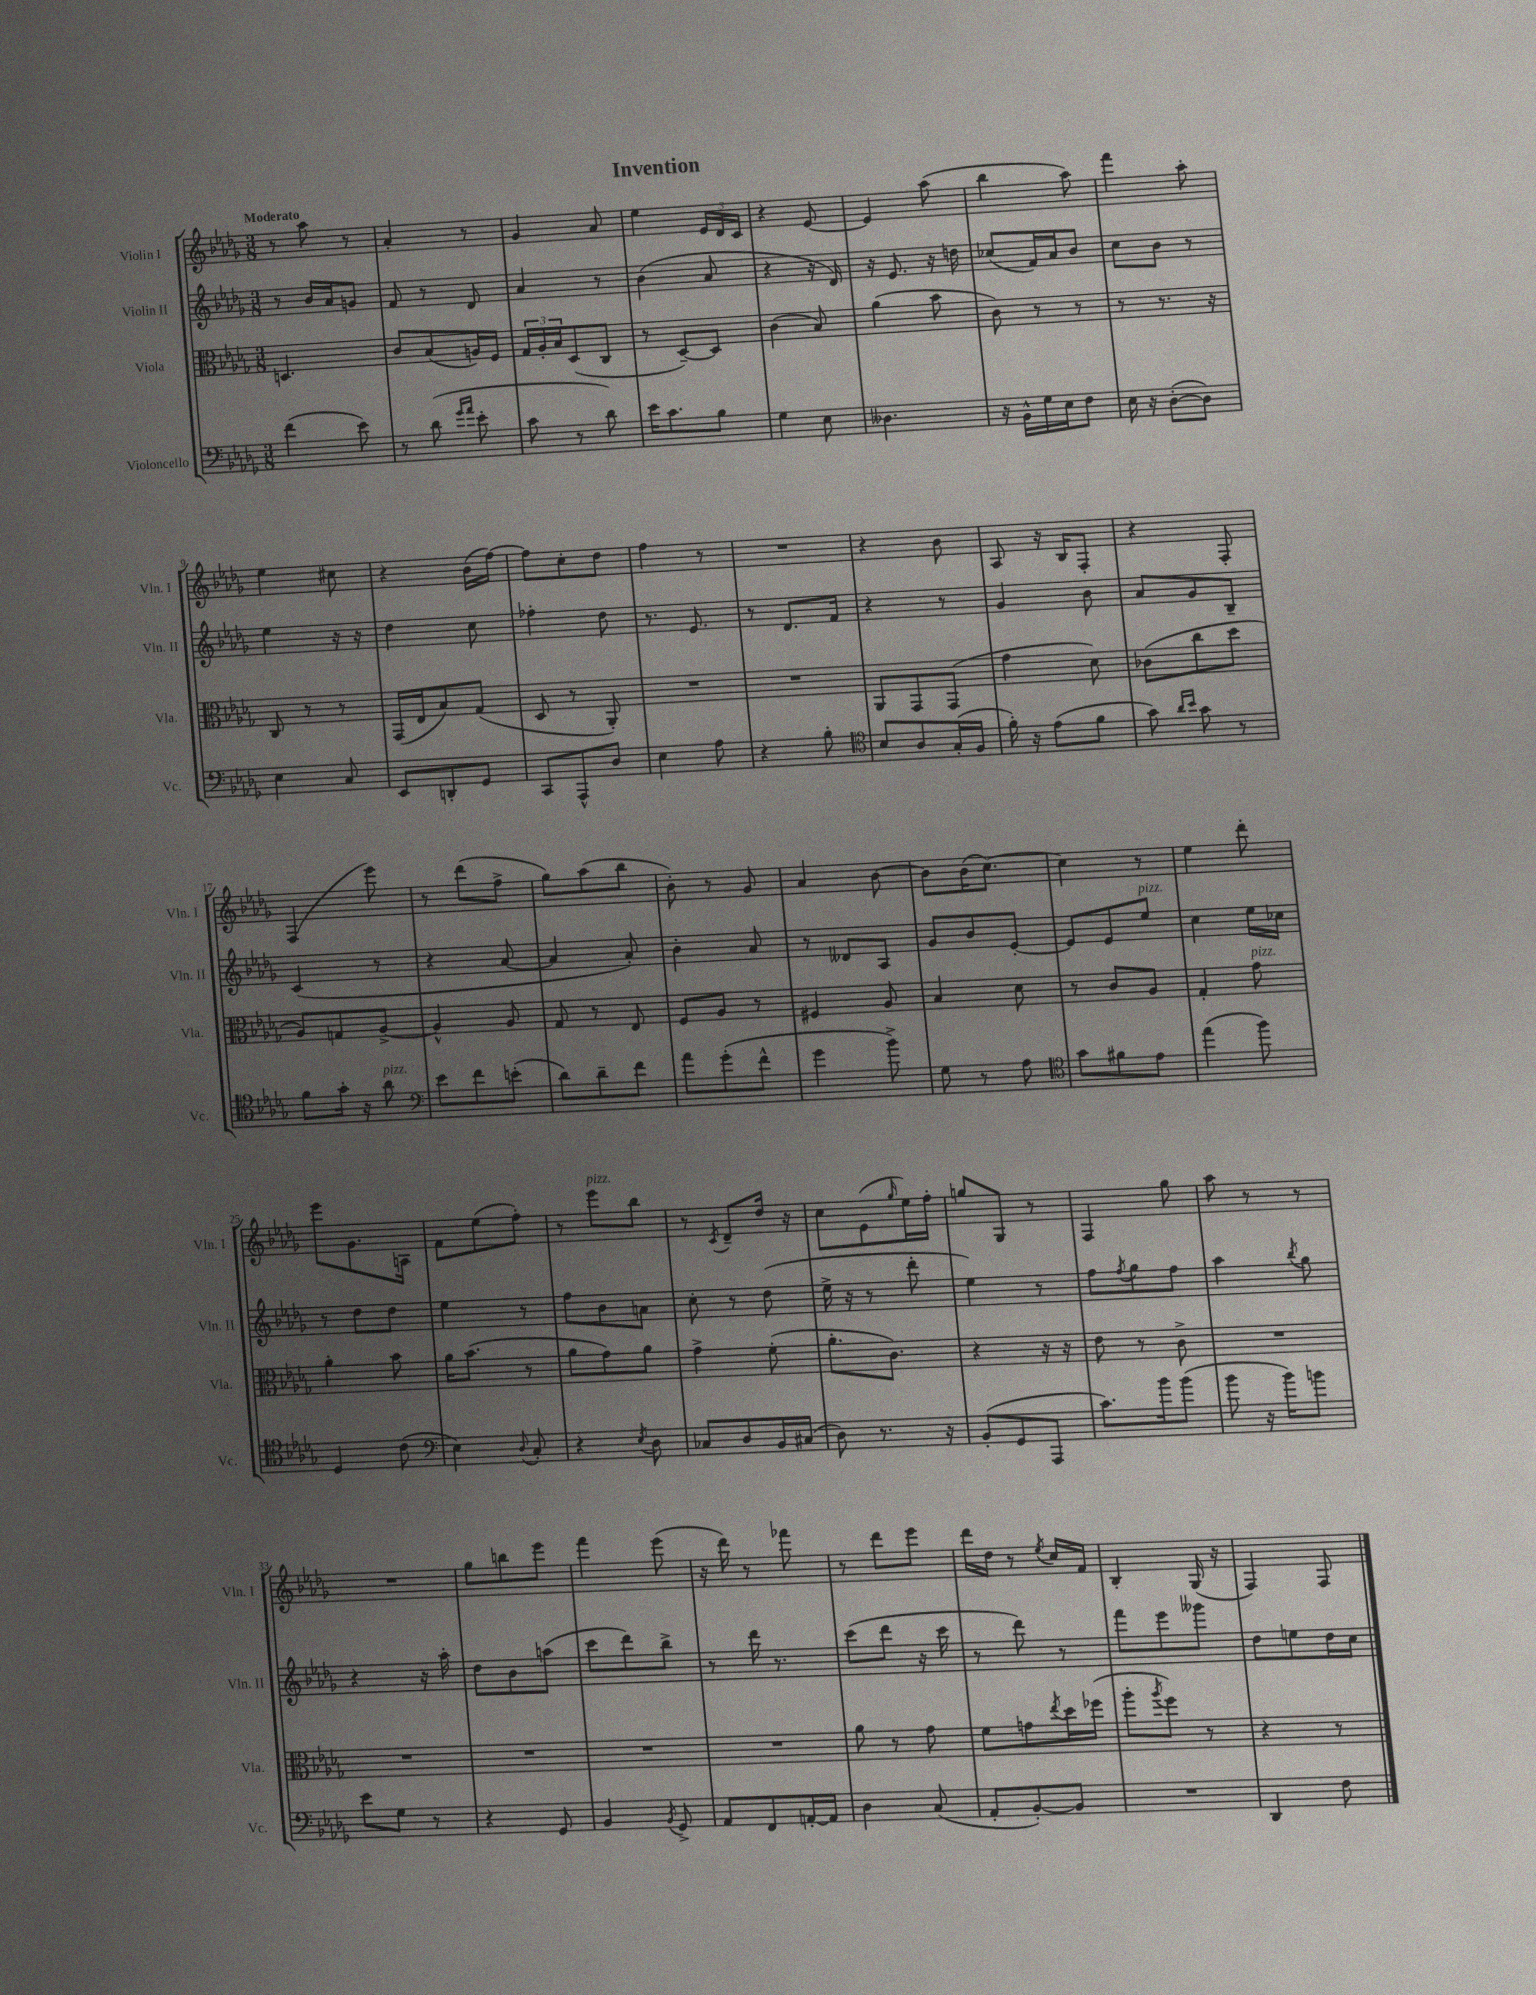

**kern	**kern	**kern	**kern
*staff4	*staff3	*staff2	*staff1
*clefF4	*clefC3	*clefG2	*clefG2
*k[b-e-a-d-g-]	*k[b-e-a-d-g-]	*k[b-e-a-d-g-]	*k[b-e-a-d-g-]
*M3/8	*M3/8	*M3/8	*M3/8
(4f	4.D	8r	8r
.	.	16b-	8aa-
.	.	16a-	.
8e-)	.	8g	8r
=	=	=	=
8r	8c	8f	4a-'
(8d-	(8B-	8r	.
16qqg-	.	.	.
16qqa-	.	.	.
8e-'	16A)	8d-	8r
.	16F	.	.
=	=	=	=
8c	24G-	4a-	4g-
.	24A-'	.	.
.	24B-	.	.
8r	(8D-	.	.
8d-)	8C	8r	8a-
=	=	=	=
16e-	8r	(4b-	4ee-
8.c	.	.	.
.	[8D-~)	.	.
8B-	8D-]	8a-	24e-
.	.	.	24d-
.	.	.	24c
=	=	=	=
4G-	(4c	4r	4r
8E-	8B-)	16r	[8e-
.	.	16d-)	.
=	=	=	=
4.D--	(4a-	16r	4e-]
.	.	8.e-	.
.	8b-	16r	(8aa-
.	.	16dd	.
=	=	=	=
16r	8c)	(8cc-	4bb-
16BB-^^	.	.	.
16G-	8r	16f)	.
16E-	.	16a-	.
8F	8r	8b-	8aa-)
=	=	=	=
16E-	8r	8cc	4fff
16r	.	.	.
([8D-'	8.r	8b-	.
8D-])	.	8r	8aa-'
.	16r	.	.
=	=	=	=
4E-	8C	4ee-	4ee-
.	8r	.	.
8C	8r	16r	8cc#
.	.	16r	.
=	=	=	=
8EE-	(16GG-	4dd-	4r
.	16E-	.	.
8DD'	8B-)	.	.
8GG-	(8G-	8cc	(16b-
.	.	.	[16ff)
=	=	=	=
8CC	8D-	4ff-'	8ff]
8AAA-^^	8r	.	8cc'
8D-	8AA-')	8dd-	8dd-
=	=	=	=
4E-	4.r	8.r	4ff
.	.	8.e-	.
8A-	.	.	8r
=	=	=	=
4r	4.r	8r	4.r
.	.	8.d-	.
8B-'	.	.	.
.	.	16f	.
=	=	=	=
*clefC4	*	*	*
8B-	8AA-	4r	4r
8A-	8GG-	.	.
(16G-'	(8GG-	8r	8b-
16F	.	.	.
=	=	=	=
16f')	4g-	4g-	8A-
16r	.	.	.
(8e-	.	.	16r
.	.	.	16B-
8f	8d-)	8b-	8F'
=	=	=	=
8g-)	(8c-	8a-	4r
16qqa-	.	.	.
16qqb-	.	.	.
8g-	8cc	8g-	.
8r	8dd-	8B-~	8F'
=	=	=	=
8f	8A-)	(4c	(4F
16g-'	8G	.	.
16r	.	.	.
8a-	[8A-^	8r	8eee-)
=	=	=	=
*clefF4	*	*	*
8e-	4A-^^]	4r	8r
8f	.	.	(8ddd-
(8e'	8A-	[8a-	8ff^
=	=	=	=
8d-)	8G-	4a-]	8gg-)
8d-~	8r	.	(8aa-
8f	8E-	8a-')	8bb-
=	=	=	=
8a-	8F	4b-'	8b-')
(8g-'	8A-	.	8r
8f^^	8r	8a-	8g-
=	=	=	=
4g-	4F#	8r	4a-
.	.	8d--	.
8b-^)	8A-	8A-	[8b-
=	=	=	=
8G-	4B-	8g-	8b-]
8r	.	8b-	(16b-
.	.	.	[8.cc)
8A-	8d-	[8e-'	.
=	=	=	=
*clefC4	*	*	*
8g-	8r	8e-]	4cc]
8f#	8c	8e-	.
8e-	8A-	8ee-	8r
=	=	=	=
(4ee-	4G-'	4cc	4ee-
8ff)	8g-	16ee-	8ddd-'
.	.	16cc-	.
=	=	=	=
4D-	4a-'	8r	8eee-
.	.	8dd-	8.g-
(8c	8b-	8dd-	.
.	.	.	16A
=	=	=	=
*clefF4	*	*	*
4E-)	16a-	4ee-	8f
.	(8.b-	.	.
.	.	.	(8ee-
8qqD-	.	.	.
8C'	8r	8r	8ff')
=	=	=	=
4r	8a-	8ff	8r
.	8g-)	8b-	8eee-
8qE-	.	.	.
8D-	8a-	8a	8bb-
=	=	=	=
8C-	4g-^	8cc'	8r
.	.	.	8qc
8D-	.	8r	8d-~
16BB-	(8f'	(8dd-	16dd-
(16C#	.	.	16r
=	=	=	=
8D-)	8.a-'	16ee-^	8cc
.	.	16r	.
8.r	.	8r	(8e-
.	8.c)	.	.
.	.	.	16qqgg-
.	.	8ddd-'	16ee-)
16r	.	.	16ff'
=	=	=	=
(8BB-'	4r	4ee-)	8gg
8GG-	.	.	8G-
8AAA-	16r	8r	8r
.	16r	.	.
=	=	=	=
8.c)	8e-	8ff	4F
.	.	8qff	.
.	8r	8gg-	.
16b-	.	.	.
(8b-	8c^	8ff	8gg-
=	=	=	=
8b-	4.r	4aa-	8aa-
16r	.	.	8r
16b-)	.	.	.
.	.	8qbb-	.
8b	.	8gg-	8r
=	=	=	=
8e-	4.r	4r	4.r
8G-	.	.	.
8r	.	16r	.
.	.	16aa-'	.
=	=	=	=
4r	4.r	8dd-	8gg-
.	.	8b-	8bb
8GG-	.	(8aa	8eee-
=	=	=	=
4BB-	4.r	8ccc	4fff
.	.	8ddd-)	.
8qBB-	.	.	.
8GG-^	.	8bb-^	(8eee-
=	=	=	=
8AA-	4.r	8r	16r
.	.	.	16ddd-)
8FF	.	16ddd-	8r
.	.	8.r	.
[16AA'	.	.	8fff-
16AA]	.	.	.
=	=	=	=
4D-	8a-	(8ccc	8r
.	8r	8ddd-	8ddd-
(8C	8g-	16r	8eee-
.	.	16ccc	.
=	=	=	=
8AA-'	8f	8r	16ddd-
.	.	.	16dd-
[8BB-')	8g	8ddd-)	8r
.	8qee-	.	8qee-
8BB-]	16dd-	8r	16cc
.	(16ff-	.	16f
=	=	=	=
4.r	8aa-'	8fff	4B-'
.	8qaa-	.	.
.	8ff)	8eee-	.
.	8r	8ggg--	(16G-
.	.	.	16r
=	=	=	=
4DD-	4r	8dd-	4F)
.	.	8ee	.
8F	8r	16dd-	8F
.	.	16cc	.
==	==	==	==
*-	*-	*-	*-
